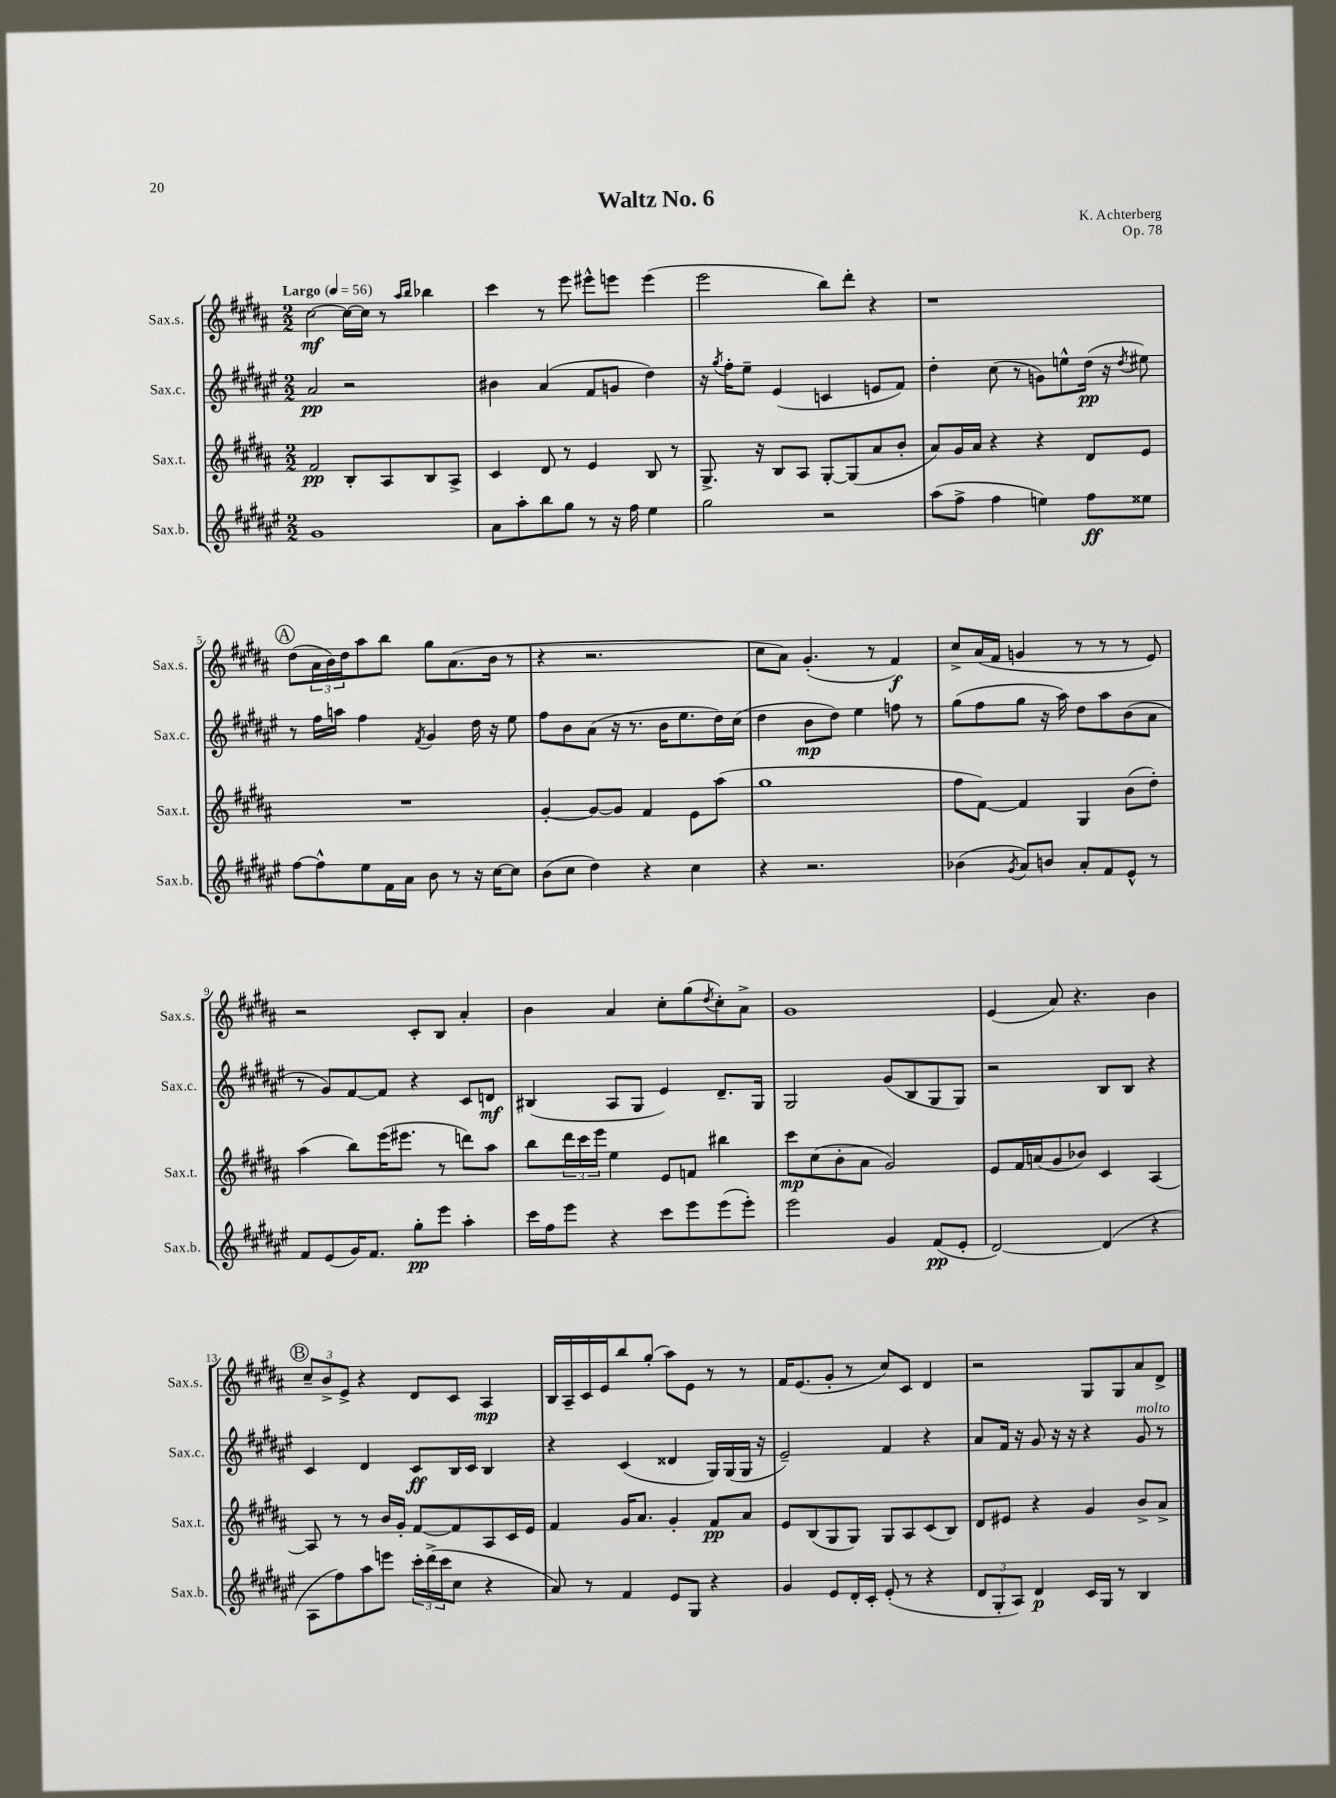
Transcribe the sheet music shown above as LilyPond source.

\header { title = "Waltz No. 6" composer = "K. Achterberg" opus = "Op. 78" }
<<
\new StaffGroup <<
\new Staff = "s0" \with { instrumentName = "Sax.s." shortInstrumentName = "Sax.s." } {
    \clef treble \key b \major \numericTimeSignature \time 2/2 \tempo "Largo" 4 = 56
    cis''2~\mf cis''16~ cis''16 r8 \grace { ais''16 b''16 } bes''4 |
    cis'''4 r8 e'''8 eis'''8-^ e'''8 e'''4( |
    e'''2 b''8) dis'''8-. r4 |
    r1 |
    \mark \markup { \circle "A" } dis''8( \tuplet 3/2 { ais'16 b'16) dis''16 } ais''8 b''8 gis''8 ais'8.( b'16 r8 |
    r4 r2. |
    cis''8 ais'8) gis'4.-.( r8 fis'4\f) |
    cis''8-> ais'16( fis'16 g'4 r8 r8 r8 e'8) |
    r2 cis'8-. b8 ais'4-. |
    b'4 ais'4 cis''8-. gis''8( \acciaccatura { dis''8 } cis''8-.) ais'8-> |
    gis'1 |
    e'4( ais'8) r4. b'4 |
    \mark \markup { \circle "B" } \tuplet 3/2 { cis''8-- b'8-> e'8-> } r4 dis'8 cis'8 ais4\mp |
    b16 ais16-- cis'16 e'16 b''8 gis''8-.( ais''8) e'8 r8 r8 |
    fis'16 e'8.( gis'8-. r8 cis''8) cis'8 dis'4 |
    r2 gis8 gis8 ais'8 dis'8-> \bar "|." |
}
\new Staff = "s1" \with { instrumentName = "Sax.c." shortInstrumentName = "Sax.c." } {
    \clef treble \key fis \major \numericTimeSignature \time 2/2
    ais'2\pp r2 |
    bis'4 ais'4( fis'8 g'8 dis''4) |
    r16 \acciaccatura { gis''8 } fis''16-. eis''8-- eis'4( c'4 e'8 fis'8) |
    dis''4-. cis''8( r8 g'8) e''8-^ dis''16\pp( r16 \acciaccatura { dis''8 } eis''8) |
    \mark \markup { \circle "A" } r8 fis''16 a''16 fis''4 \acciaccatura { fis'8 } gis'4 dis''16 r16 eis''8 |
    fis''8 b'8 ais'8( r16 r8. b'16 eis''8. dis''16) cis''16( |
    dis''4 b'8\mp dis''8) eis''4 f''8 r8 |
    gis''8( fis''8 gis''8 r16 ais''16) dis''8 ais''8 b'8( ais'8 |
    r8 gis'8) fis'8~ fis'8 r4 cis'8 d'8\mf |
    bis4( ais8 gis8 eis'4) dis'8.-- gis16 |
    gis2 gis'8( b8 gis8 gis8) |
    r2 b8 b8 r4 |
    \mark \markup { \circle "B" } cis'4 dis'4 cis'8\ff b16 cis'16 b4 |
    r4 cis'4( disis'4 gis16) gis16( gis16 r16 |
    eis'2--) fis'4 r4 |
    ais'8 fis'16 r16 gis'8 r16 r16 r4 gis'8^\markup { \italic "molto" } r8 \bar "|." |
}
\new Staff = "s2" \with { instrumentName = "Sax.t." shortInstrumentName = "Sax.t." } {
    \clef treble \key b \major \numericTimeSignature \time 2/2
    fis'2\pp b8-. ais8 b8 ais8-> |
    cis'4 dis'8 r8 e'4 b8 r8 |
    gis8.-> r16 b8 ais8 gis8~-. gis8( ais'8 b'8-. |
    ais'8) gis'16 ais'16 r4 r4 dis'8 e'8 |
    \mark \markup { \circle "A" } R1 |
    gis'4~-. gis'8~ gis'8 fis'4 e'8 ais''8( |
    gis''1 |
    fis''8 fis'8~) fis'4 gis4 b'8( dis''8-.) |
    ais''4( b''8) e'''16( eis'''8. r8 d'''8) ais''8 |
    b''8 \tuplet 3/2 { dis'''16 cis'''16 e'''16 } e''4 e'8 f'8 bis''4 |
    cis'''8\mp cis''8( b'8-. ais'8 gis'2) |
    e'8 fis'16 a'16( gis'8 bes'8) cis'4 ais4~ |
    \mark \markup { \circle "B" } ais8 r8 r8 b'16 gis'16-. fis'8~ fis'8 ais8 cis'16 e'16 |
    fis'4 gis'16 ais'8. gis'4-. fis'8\pp ais'8 |
    e'8 b8( gis8 gis8) gis8 ais8 cis'8( b8) |
    dis'8 eis'8 r4 gis'4 b'8-> ais'8-> \bar "|." |
}
\new Staff = "s3" \with { instrumentName = "Sax.b." shortInstrumentName = "Sax.b." } {
    \clef treble \key fis \major \numericTimeSignature \time 2/2
    gis'1 |
    ais'8 ais''8-. b''8 gis''8 r8 r16 fis''16 eis''4 |
    gis''2 r2 |
    ais''8( fis''8-> fis''4 e''4) fis''8\ff eisis''8 |
    \mark \markup { \circle "A" } fis''8~ fis''8-^ eis''8 fis'16 ais'16 b'8 r8 r16 cis''16~ cis''8 |
    b'8( cis''8 dis''4) r4 cis''4 |
    r4 r2. |
    bes'4( \acciaccatura { gis'8 } ais'8) b'8 ais'8-. fis'8 eis'8-^ r8 |
    fis'8 eis'8( gis'16) fis'8. gis''8-.\pp eis'''8 ais''4-. |
    cis'''16 fis''16 eis'''8 r4 cis'''8 eis'''8 eis'''8( eis'''8-.) |
    eis'''2 gis'4 fis'8\pp( eis'8-. |
    dis'2~) dis'4( r4 |
    \mark \markup { \circle "B" } ais8 fis''8) ais''8 e'''8 \tuplet 3/2 { cis'''16-. dis'''16->( cis'''16 } cis''8 r4 |
    ais'8) r8 fis'4 eis'8 gis8 r4 |
    gis'4 eis'8 dis'16-. cis'16-. eis'8-.( r8 r4 |
    \tuplet 3/2 { dis'8 gis8-. ais8) } dis'4\p cis'16 gis16 r8 b4 \bar "|." |
}
>>
>>
